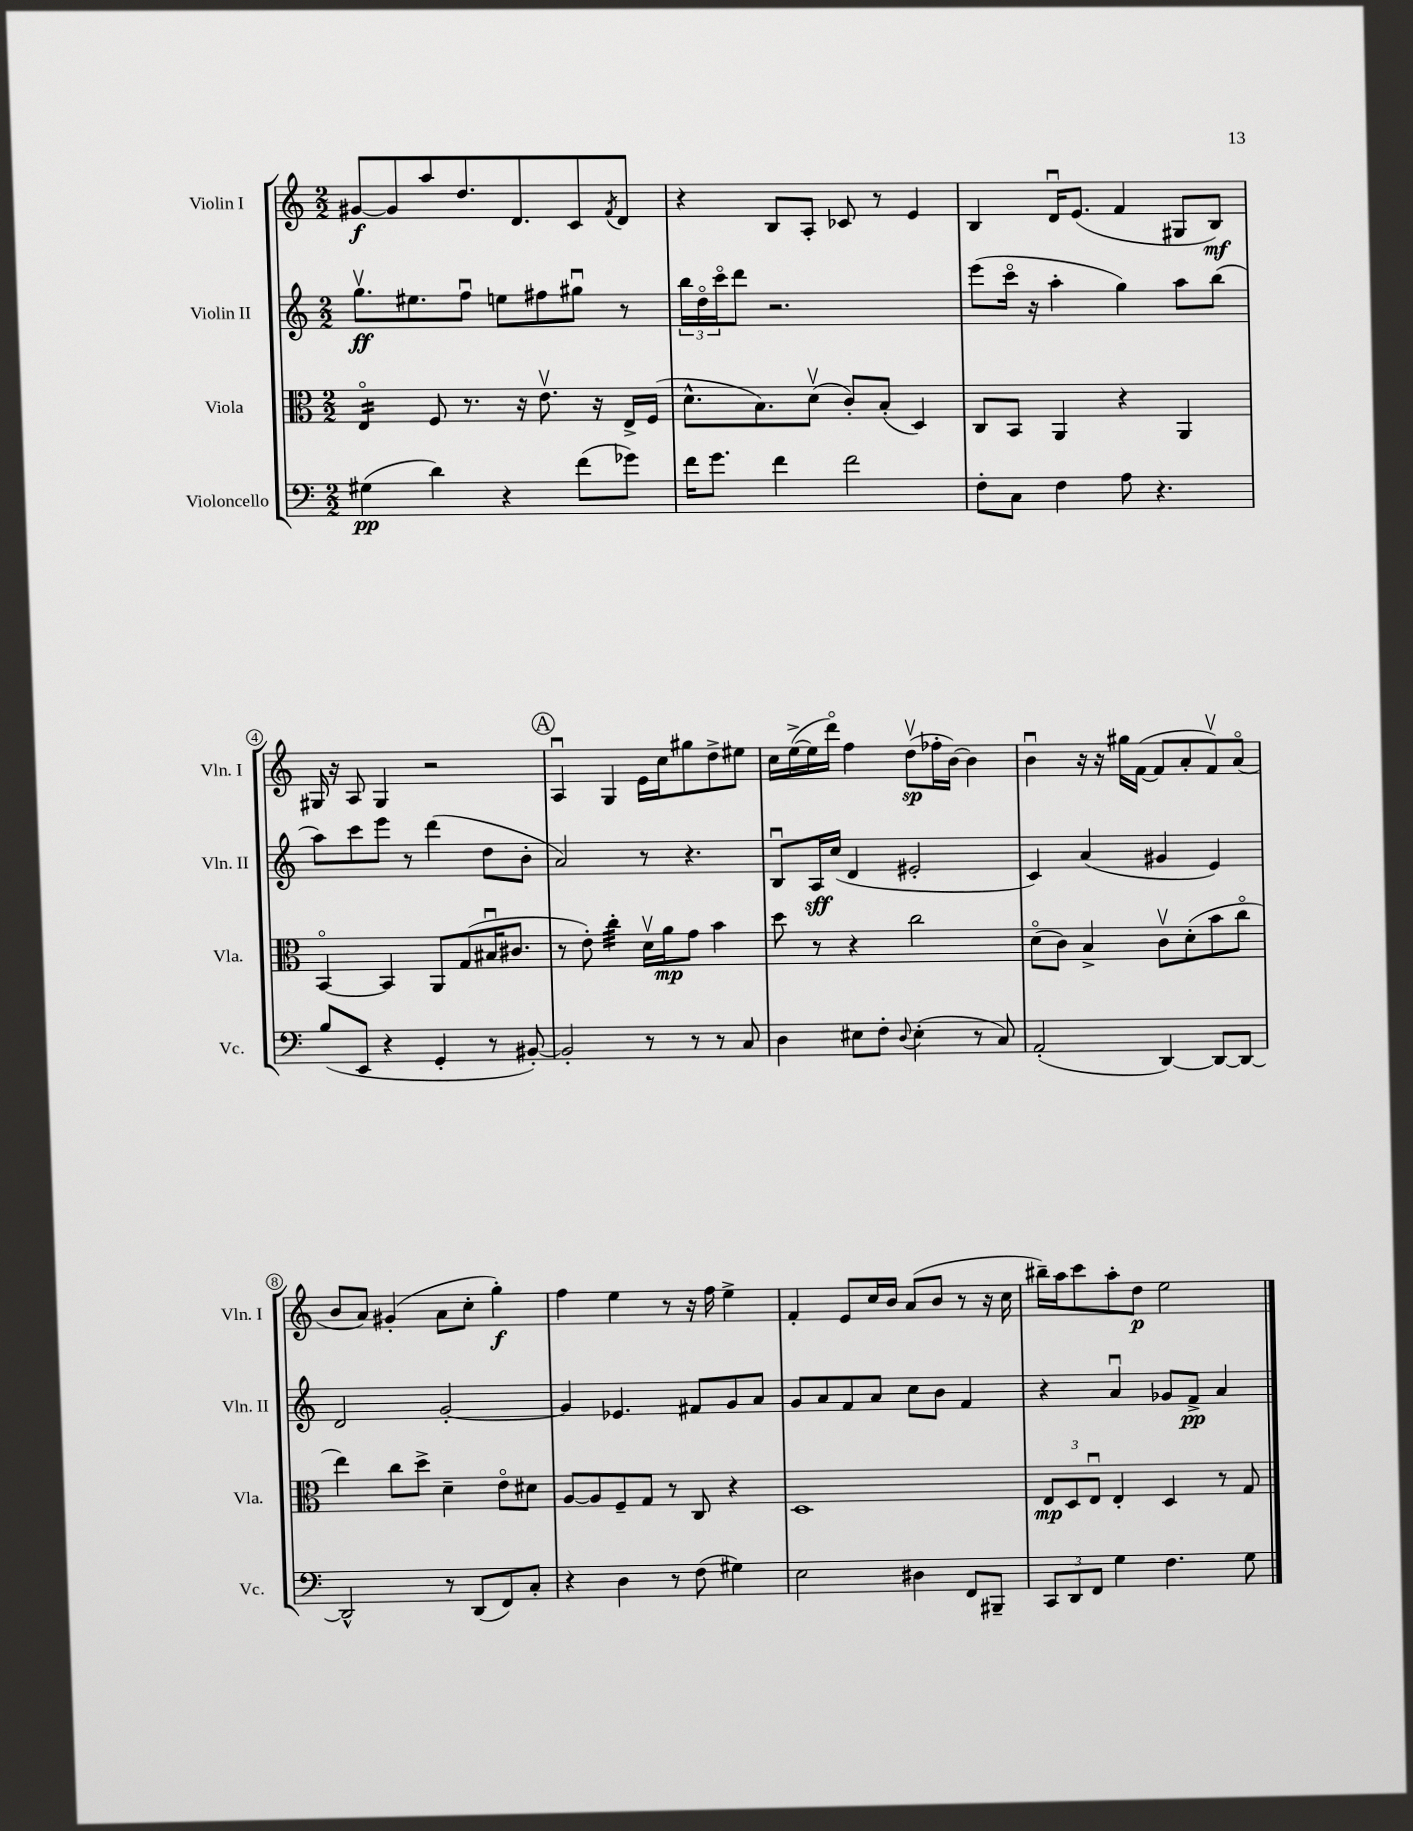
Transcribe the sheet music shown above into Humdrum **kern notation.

**kern	**kern	**kern	**kern
*staff4	*staff3	*staff2	*staff1
*clefF4	*clefC3	*clefG2	*clefG2
*k[]	*k[]	*k[]	*k[]
*M2/2	*M2/2	*M2/2	*M2/2
(4G#\	4Eo/	8.ggv\L	[8g#/L
.	.	.	8g#/]
.	.	8.ee#\	.
4d\)	8F/	.	8aa/
.	8.r	8ffu\J	8.dd/
4r	.	8ee\L	.
.	16r	.	8.d/
.	8.ev\	8ff#\	.
(8f\L	.	8gg#u\J	8c/
.	16r	.	.
.	.	.	8qf/
8g-\J)	16E^/LL	8r	8d/J
.	(16F/JJ	.	.
=	=	=	=
16f\LK	8.d^^\L	24bb\LL	4r
.	.	24ddo\	.
8.g\J	.	.	.
.	.	24ccco\J	.
.	.	8ddd\J	.
.	8.B\)	.	.
4f\	.	2.r	8B/L
.	(8dv\J	.	8A'/J
2f\	8c'/L)	.	8c-/
.	(8B'/J	.	8r
.	4D/)	.	4e/
=	=	=	=
8F'\L	8C/L	(8eee\L	4B/
8C\J	8BB/J	16ccco\Jk	.
.	.	16r	.
4F\	4AA/	4aa'\	16du/LK
.	.	.	(8.e/J
8A\	4r	4gg\)	4f/
4.r	.	.	.
.	4AA/	8aa\L	8G#/L
.	.	(8bb\J	8B/J)
=	=	=	=
(8B/L	[4BBo/	8aa\L)	16G#/
.	.	.	16r
8EE/J	.	8ccc\	8A/
4r	4BB/]	8eee\J	4G#/
.	.	8r	.
4GG'/	8AA/L	(4ddd\	2r
.	(8G/	.	.
8r	16B#u/K	8dd\L	.
.	8.c#/J	.	.
[8BB#'/)	.	8b'\J	.
=	=	=	=
2BB#'/]	8r	2a/)	4Au/
.	8e'\)	.	.
.	4cc'\	.	4G/
8r	16dv\LL	8r	16e\LL
.	16a\J	.	16cc\J
8r	8g\J	4.r	8gg#\
8r	4b\	.	8dd^\
8C/	.	.	8ee#\J
=	=	=	=
4D\	8dd\	8Bu/L	16cc\LL
.	.	.	([16ee^\
.	8r	16A/L	16ee\]
.	.	(16cc/JJ	16dddo\JJ)
8E#\L	4r	4d/	4ff\
8F'\J	.	.	.
8qqD/	.	.	.
(4E#'\	2cc\	2e#'/	(8ddv\L
.	.	.	16ff-'\L
.	.	.	[16b\JJ)
8r	.	.	4b\]
8C/)	.	.	.
=	=	=	=
(2AA'/	(8do\L	4c/)	4bu\
.	8c\J)	.	.
.	4B^/	(4a/	16r
.	.	.	16r
.	.	.	16gg#\LL
.	.	.	([16f\JJ
[4DD/)	8cv\L	4g#/	8f/]L
.	(8d'\	.	8a'/
8DD/_L	8b\	4e/)	8fv/)
8DD/_J	8cco\J	.	(8ao/J
=	=	=	=
2DD^^/]	4ee\)	2d/	8b/L
.	.	.	8a/J)
.	8cc\L	.	(4g#'/
.	8dd^\J	.	.
8r	4d~\	[2g'/	8a\L
(8DD/L	.	.	8cc'\J
8FF/)	8eo\L	.	4gg'\)
8C'/J	8d#\J	.	.
=	=	=	=
4r	[8A/L	4g/]	4ff\
.	8A/]	.	.
4D\	8F~/	4.e-/	4ee\
.	8G/J	.	.
8r	8r	.	8r
(8F\	8C/	8f#/L	16r
.	.	.	16ff\
4G#\)	4r	8g/	4ee^\
.	.	8a/J	.
=	=	=	=
2E\	1D	8g/L	4f'/
.	.	8a/	.
.	.	8f/	8e/L
.	.	8a/J	16cc/L
.	.	.	16b/JJ
4D#\	.	8cc\L	(8a/L
.	.	8b\J	8b/J
8FF/L	.	4f/	8r
8BBB#~/J	.	.	16r
.	.	.	16cc\
=	=	=	=
12CC/L	12E/L	4r	16bb#~\LL)
.	.	.	16aa\J
12DD/	12D/	.	.
.	.	.	8ccc\
12FF/J	12Eu/J	.	.
4G\	4E'/	4au/	8aa'\
.	.	.	8dd\J
4.F\	4D/	8g-/L	2ee\
.	.	8f^/J	.
.	8r	4a/	.
8G\	8G/	.	.
==	==	==	==
*-	*-	*-	*-
